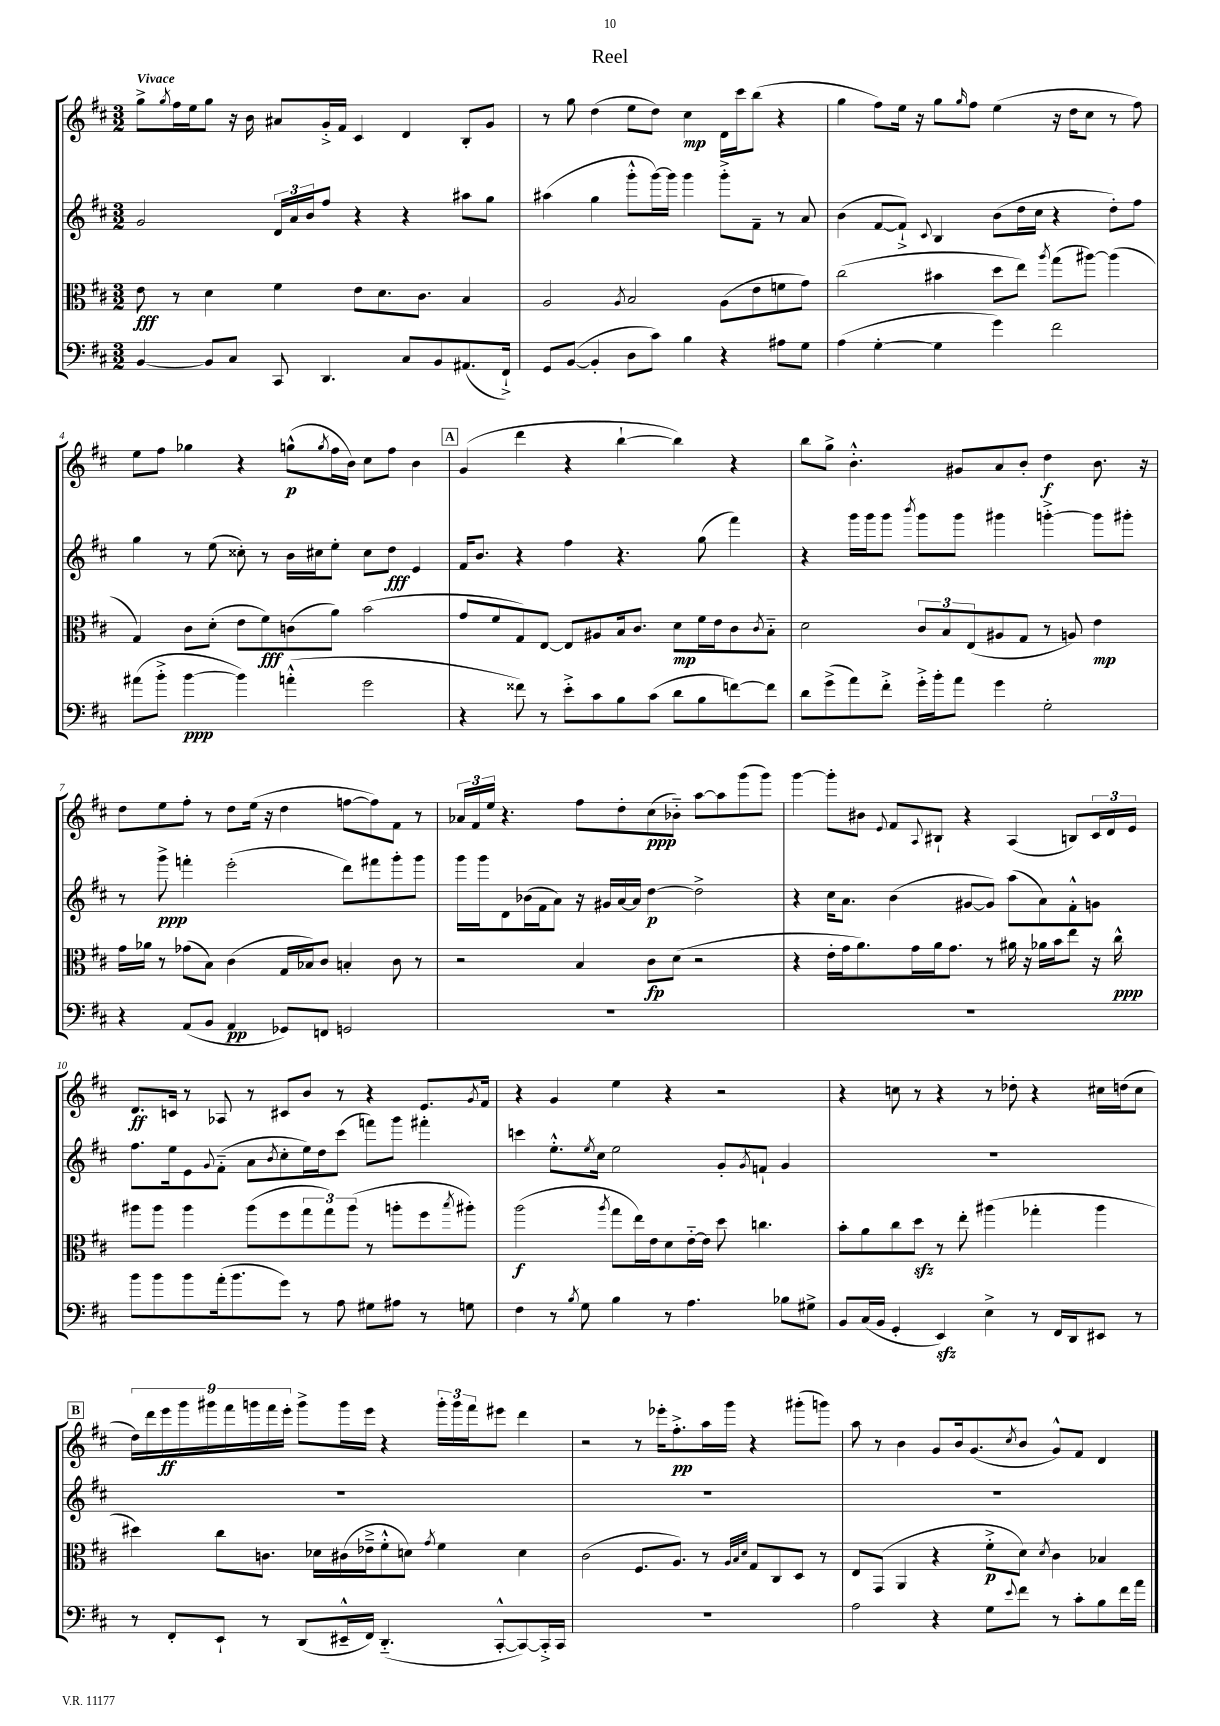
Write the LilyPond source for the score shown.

\header { title = "Reel" }
<<
\new StaffGroup <<
\new Staff = "s0" {
    \clef treble \key d \major \numericTimeSignature \time 3/2 \tempo "Vivace"
    g''8-> \acciaccatura { g''8 } fis''16 e''16 g''8 r16 b'16 ais'8 g'16-.-> fis'16 cis'4 d'4 b8-. g'8 |
    r8 g''8 d''4( e''8 d''8) cis''4\mp d'16 cis'''16 b''8( r4 |
    g''4 fis''8) e''16 r16 g''8 \grace { g''16 } fis''8 e''4( r16 d''16 cis''8 r8 fis''8) |
    e''8 fis''8 ges''4 r4 g''8-^\p( \acciaccatura { g''8 } fis''16 b'16) cis''8 fis''8 b'4 |
    \mark \markup { \box "A" } g'4( d'''4 r4 b''4~-! b''4) r4 |
    b''8 g''8-> b'4.-.-^ gis'8 a'8 b'8-. d''4\f b'8. r16 |
    d''8 e''8 fis''8-. r8 d''8 e''16( r16 d''4 f''8~ f''8) fis'8 r8 |
    \tuplet 3/2 { aes'16 fis'16 e''16 } r4. fis''8 d''8-. cis''8\ppp( bes'8-_) a''8~ a''8 g'''8( g'''8) |
    g'''4~ g'''8-. bis'8 \appoggiatura { e'8 } fis'8 \appoggiatura { a8 } bis8-! r4 a4( b8) \tuplet 3/2 { cis'16 d'16 e'16 } |
    d'8.\ff c'16 r8 aes8 r8 cis'8 b'8 r8 r4 e'8. \acciaccatura { g'8 } fis'16 |
    r4 g'4 e''4 r4 r2 |
    r4 c''8 r8 r4 r8 des''8-. r4 cis''16 d''16( cis''8 |
    \mark \markup { \box "B" } \tuplet 9/8 { d''16) d'''16 e'''16\ff g'''16 gis'''16 fis'''16 g'''16 fis'''16 e'''16-. } g'''8-> g'''16 e'''16 r4 \tuplet 3/2 { g'''16-. g'''16 fis'''16 } eis'''8 d'''4 |
    r2 r8 ees'''16-. fis''8.-.->\pp a''16 g'''16 r4 gis'''8-.( g'''8) |
    a''8 r8 b'4 g'8 b'16 g'8.( \acciaccatura { cis''8 } b'8 g'8-^) fis'8 d'4 \bar "|." |
}
\new Staff = "s1" {
    \clef treble \key d \major \numericTimeSignature \time 3/2
    g'2 \tuplet 3/2 { d'16 a'16 b'16 } fis''8 r4 r4 ais''8 g''8 |
    ais''4( g''4 g'''8-.-^ g'''16~) g'''16 g'''4 g'''8-.-> fis'8-- r8 a'8 |
    b'4( fis'8~ fis'8-!->) \appoggiatura { cis'8 } b4 b'8( d''16 cis''16 r4 d''8-.) fis''8 |
    g''4 r8 e''8( cisis''8-.) r8 b'16 cis''16 e''8-. cis''8 d''8\fff e'4 |
    \mark \markup { \box "A" } fis'16 b'8. r4 fis''4 r4. g''8( fis'''4) |
    r4 g'''16 g'''16 g'''8 \acciaccatura { b'''8 } g'''8 g'''8 gis'''4 g'''4~-.-> g'''8 gis'''8-. |
    r8 g'''8->\ppp f'''4-. e'''2-.( d'''8) fis'''8 g'''8-. g'''8 |
    g'''16 g'''16 d'8 bes'16( fis'16 a'8) r16 gis'16 a'16~ a'16 d''4~\p d''2-> |
    r4 cis''16 a'8. b'4( gis'8~ gis'8) a''8( a'8) fis'8-.-^ g'8 |
    fis''8. e''16 e'8 \appoggiatura { g'8 } fis'8-_( a'8 \acciaccatura { b'8 } cis''8-. e''16) d''16 cis'''8( f'''8) g'''8 fis'''4-. |
    c'''4 e''8.-.-^ \acciaccatura { e''8 } cis''16 e''2 g'8-. \acciaccatura { g'8 } f'8-! g'4 |
    R1. |
    \mark \markup { \box "B" } R1. |
    R1. |
    R1. \bar "|." |
}
\new Staff = "s2" {
    \clef alto \key d \major \numericTimeSignature \time 3/2
    e'8\fff r8 d'4 fis'4 e'8 d'8. cis'8. b4 |
    a2 \acciaccatura { a8 } b2 a8( e'8 f'8 g'8) |
    cis''2( bis'4 d''8 e''8) \acciaccatura { a''8 } g''8( ais''8~) ais''4( |
    g4) cis'8 d'8-.( e'8 fis'8\fff) c'8( a'8) b'2( |
    \mark \markup { \box "A" } g'8 fis'8 g8) e8~ e8 ais8 b16 cis'8. d'8\mp fis'16 e'16 cis'8 \acciaccatura { cis'8 } b8-_ |
    d'2 \tuplet 3/2 { cis'8 b8 e8( } ais8 g8 r8 a8) e'4\mp |
    g'16 aes'16 r8 ges'8( b8) cis'4( g16 bes16) cis'8 b4-. cis'8 r8 |
    r2 b4 cis'8\fp d'8( r2 |
    r4 e'16-. g'16 a'8.) g'16 a'16 g'8. r8 ais'16 r16 aes'16 b'16 e''8 r16 cis''16-^\ppp |
    ais''8 ais''8 ais''4 ais''8( fis''8 \tuplet 3/2 { g''8 g''8) ais''8( } r8 a''8-. fis''8 \acciaccatura { b''8 } ais''8-.) |
    a''2\f( \acciaccatura { a''8 } g''8 e''16) e'16 d'8 e'16~-_ e'16 d''8 c''4. |
    b'8-. a'8 cis''8 d''8\sfz r8 e''8-. ais''4( ges''4-. ais''4 |
    \mark \markup { \box "B" } dis''4) cis''8 c'8. des'16 cis'16( ees'16---> fis'8-.-^ d'8) \acciaccatura { g'8 } fis'4 d'4 |
    cis'2( fis8. a8.) r8 \grace { a32 b32 d'32 } g8 cis8 d8 r8 |
    e8 g,8( a,4 r4 fis'8-.->\p d'8) \acciaccatura { d'8 } cis'4 bes4 \bar "|." |
}
\new Staff = "s3" {
    \clef bass \key d \major \numericTimeSignature \time 3/2
    b,4~ b,8 cis8 cis,8 d,4. cis8 b,8 ais,8.( fis,16-!->) |
    g,8 b,8~( b,4-. d8 cis'8) b4 r4 ais8 g8 |
    a4( g4~-. g4 g'4) fis'2 |
    ais'8( b'8-.-> b'4~\ppp b'4) a'4-.-^( g'2 |
    \mark \markup { \box "A" } r4 fisis'8) r8 e'8-.-> cis'8 b8 cis'8( d'8 b8 f'8~) f'8 |
    d'8 g'8->( a'8) fis'8-.-> g'16-.-> b'16-. a'8 g'4 g2-. |
    r4 a,8( b,8 a,4\pp ges,8) f,8 g,2 |
    R1. |
    R1. |
    b'8 b'8 b'8 a'16-.( b'8. g'8) r8 a8 gis8 ais8 r8 g8 |
    fis4 r8 \acciaccatura { b8 } g8 b4 r8 a4. bes8 gis8-> |
    b,8 cis16( b,16 g,4-. e,4\sfz) e4-> r8 fis,16 d,16 eis,8 r8 |
    \mark \markup { \box "B" } r8 fis,8-. e,8-! r8 d,8( eis,16---^ fis,16) d,4.-_( cis,8~-.-^ cis,8~) cis,16-.-> cis,16 |
    R1. |
    a2 r4 g8 \appoggiatura { e'8 } fis'8 r8 cis'8-. b8 fis'16 a'16 \bar "|." |
}
>>
>>
